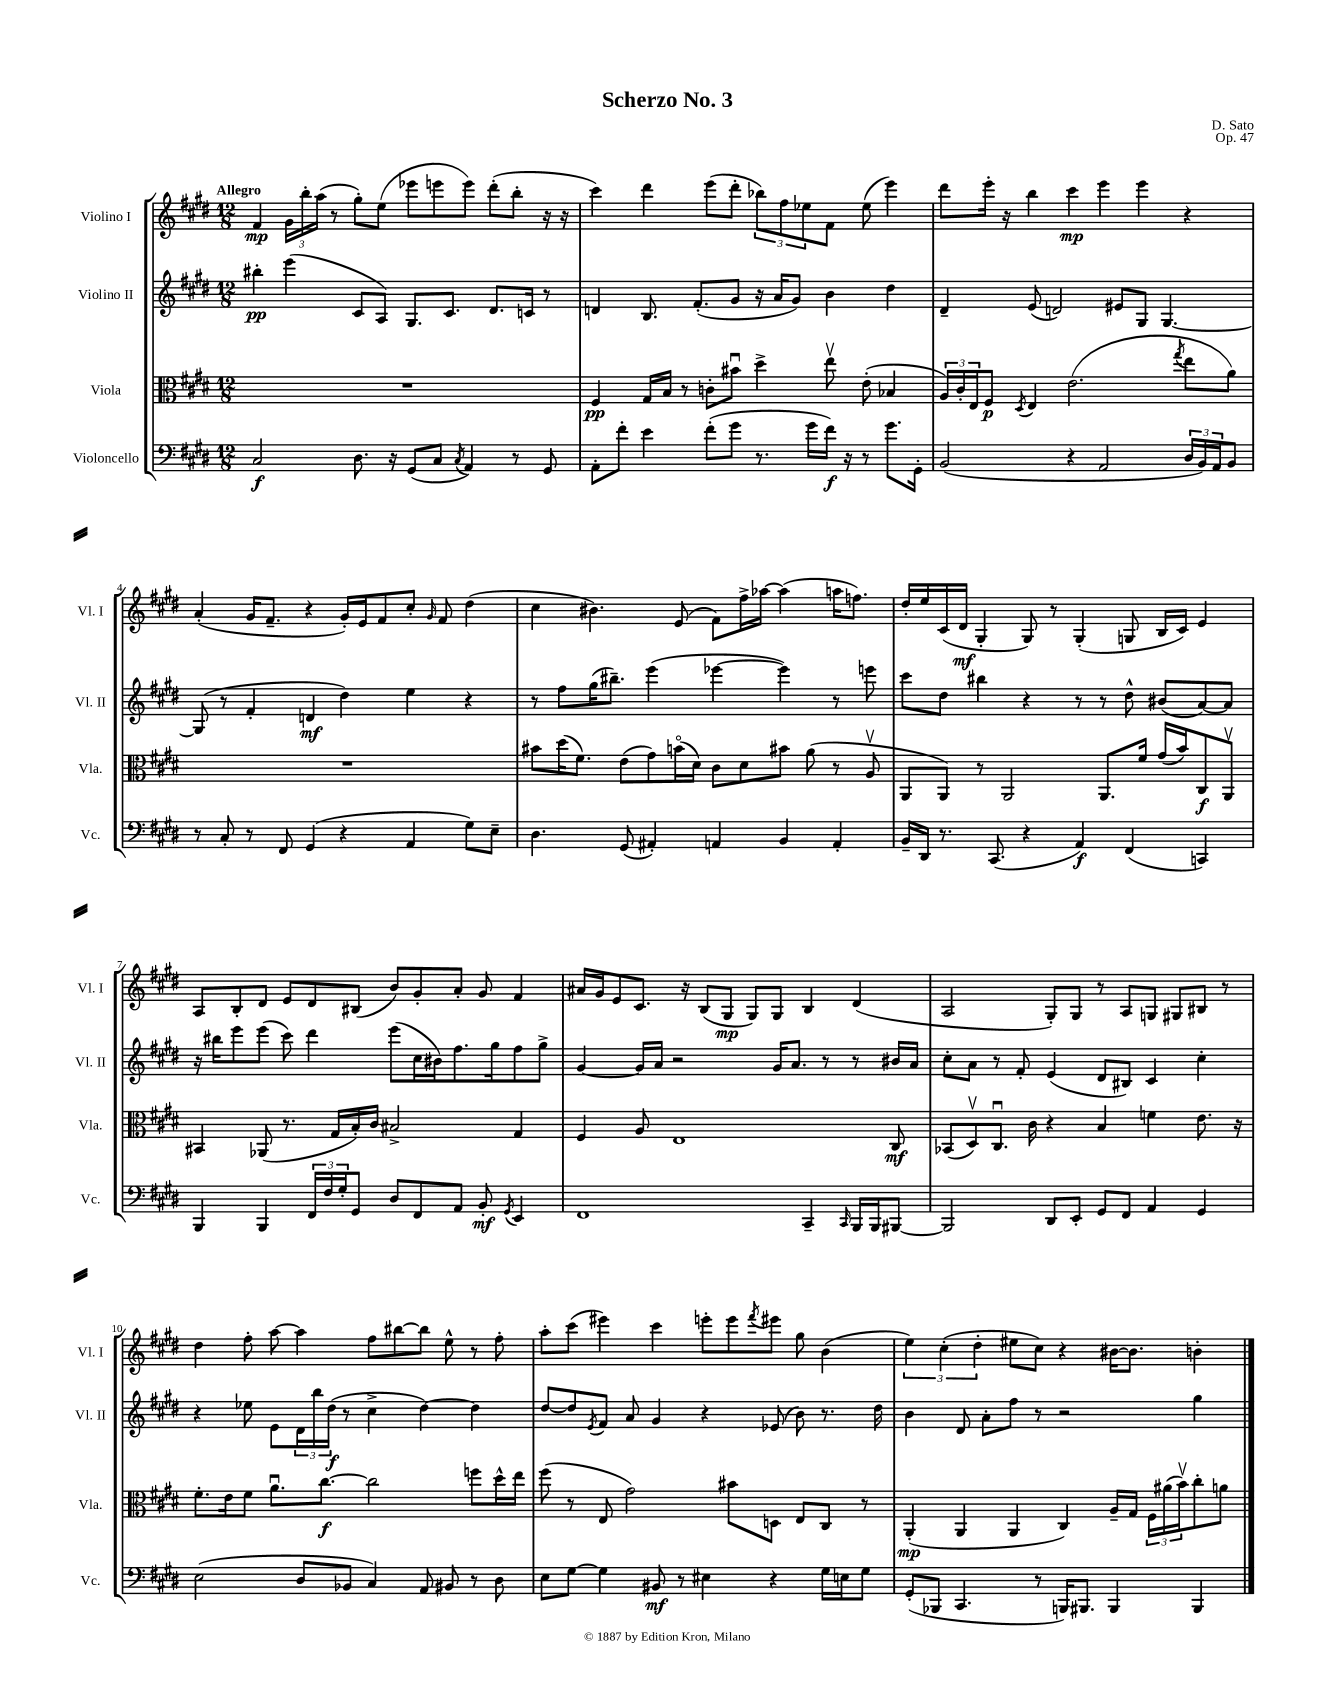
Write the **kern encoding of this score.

**kern	**dynam	**kern	**dynam	**kern	**dynam	**kern	**dynam
*part4	*part4	*part3	*part3	*part2	*part2	*part1	*part1
*staff4	*staff4	*staff3	*staff3	*staff2	*staff2	*staff1	*staff1
*I"Violoncello	*	*I"Viola	*	*I"Violino II	*	*I"Violino I	*
*I'Vc.	*	*I'Vla.	*	*I'Vl. II	*	*I'Vl. I	*
*clefF4	*	*clefC3	*	*clefG2	*	*clefG2	*
*k[f#c#g#d#]	*	*k[f#c#g#d#]	*	*k[f#c#g#d#]	*	*k[f#c#g#d#]	*
*M12/8	*	*M12/8	*	*M12/8	*	*M12/8	*
=1	=1	=1	=1	=1	=1	=1	=1
!	!	!	!	!	!	!LO:TX:a:B:t=Allegro	!
2C#/	f	1.r	.	4bb#X'\	pp	4f#/	mp
.	.	.	.	(4eee\	.	24g#\LL	.
.	.	.	.	.	.	24bb'\	.
.	.	.	.	.	.	(24aa\JJ	.
.	.	.	.	.	.	8r	.
8.D#\	.	.	.	8c#/L	.	8gg#'\L)	.
.	.	.	.	8A/J)	.	(8ee\J	.
16r	.	.	.	.	.	.	.
(8GG#/L	.	.	.	8.G#/L	.	8eee-X\L	.
8C#/J	.	.	.	.	.	8eeen\	.
.	.	.	.	8.c#/J	.	.	.
8qC#/	.	.	.	.	.	.	.
4AA/)	.	.	.	.	.	8eee\J)	.
.	.	.	.	8.d#/L	.	(8ddd#'\L	.
8r	.	.	.	.	.	8bb'\J	.
.	.	.	.	16cn/Jk	.	.	.
8GG#/	.	.	.	8r	.	16r	.
.	.	.	.	.	.	16r	.
=2	=2	=2	=2	=2	=2	=2	=2
8AA'\L	.	4F#/	pp	4dn/	.	4ccc#\)	.
8f#'\J	.	.	.	.	.	.	.
4e\	.	16G#/LL	.	8.B/	.	4ddd#\	.
.	.	16B/JJ	.	.	.	.	.
.	.	8r	.	.	.	.	.
.	.	.	.	(8.f#'/L	.	.	.
(8f#'\L	.	8cn'\L	.	.	.	(8eee\L	.
8g#\J	.	8b#Xu\J	.	8g#/J	.	8ddd#'\J	.
8.r	.	4dd#^\	.	16r	.	12bb-X\L)	.
.	.	.	.	16a/KL	.	.	.
.	.	.	.	.	.	12ff#\	.
.	.	.	.	8g#/J)	.	.	.
.	.	.	.	.	.	12ee-X\	.
16g#\LL	.	.	.	.	.	.	.
16f#\JJ)	f	8eev\	.	4b\	.	8f#\J	.
16r	.	.	.	.	.	.	.
8r	.	(8e'\	.	.	.	(8ee-\	.
8.g#\L	.	4B-X/	.	4dd#\	.	4eee\)	.
16GG#'\Jk	.	.	.	.	.	.	.
=3	=3	=3	=3	=3	=3	=3	=3
(2BB/	.	24A/LL)	.	4d#~/	.	8ddd#\L	.
.	.	24c#'/	.	.	.	.	.
.	.	24E/J	.	.	.	.	.
.	.	8F#/J	p	.	.	16eee'\Jk	.
.	.	.	.	.	.	16r	.
.	.	8qD#/	.	.	.	.	.
.	.	4E/	.	(8e/	.	4bb\	.
.	.	.	.	2dn/)	.	.	.
4r	.	(2.e\	.	.	.	4ccc#\	mp
2AA/	.	.	.	.	.	4eee\	.
.	.	.	.	8e#X/L	.	.	.
.	.	.	.	8G#/J	.	4eee\	.
.	.	.	.	[4.G#/	.	.	.
.	.	8qgg#/	.	.	.	.	.
24D#/LL	.	8ee\L	.	.	.	4r	.
24BB/)	.	.	.	.	.	.	.
24AA/J	.	.	.	.	.	.	.
8BB/J	.	8a\J)	.	.	.	.	.
!!LO:LB:g=z
=4	=4	=4	=4	=4	=4	=4	=4
8r	.	1.r	.	(8G#/]	.	(4a'/	.
8C#'/	.	.	.	8r	.	.	.
8r	.	.	.	4f#'/	.	16g#/KL	.
.	.	.	.	.	.	8.f#~/J	.
8FF#/	.	.	.	.	.	.	.
(4GG#/	.	.	.	4dn/	mf	4r	.
4r	.	.	.	4dd#\)	.	16g#'/LL)	.
.	.	.	.	.	.	16e/J	.
.	.	.	.	.	.	8f#/	.
4AA/	.	.	.	4ee\	.	8cc#'/J	.
.	.	.	.	.	.	16qqg#/	.
.	.	.	.	.	.	8f#/	.
8G#\L)	.	.	.	4r	.	(4dd#\	.
8E~\J	.	.	.	.	.	.	.
=5	=5	=5	=5	=5	=5	=5	=5
4.D#\	.	8b#X\L	.	8r	.	4cc#\	.
.	.	(16dd#\K	.	8ff#\L	.	.	.
.	.	8.f#\J)	.	.	.	.	.
.	.	.	.	(16gg#\K	.	4.b#X\)	.
.	.	.	.	8.bb#X~\J)	.	.	.
(8GG#/	.	(8e\L	.	.	.	.	.
4AA#X'/)	.	8g#\)	.	(4eee\	.	.	.
.	.	(16bn\L	.	.	.	(8e/	.
.	.	16d#\JJ)	.	.	.	.	.
4AAn/	.	8c#\L	.	[4eee-X\	.	8f#\L)	.
.	.	8d#\	.	.	.	16ff#^\L	.
.	.	.	.	.	.	[16aa-X\JJ	.
4BB/	.	8b#X\J	.	4eee-\])	.	(4aa-\]	.
.	.	(8a\	.	.	.	.	.
4AA'/	.	8r	.	8r	.	16aan\KL	.
.	.	.	.	.	.	8.ffn\J)	.
.	.	8Av/	.	8eeen\	.	.	.
=6	=6	=6	=6	=6	=6	=6	=6
16BB~/LL	.	8AA/L	.	8ccc#\L	.	16dd#'/LL	.
16DD#/JJ	.	.	.	.	.	16ee/	.
8.r	.	8AA/J)	.	8dd#\J	.	(16c#/	.
.	.	.	.	.	.	16d#/JJ	mf
.	.	8r	.	4bb#X\	.	4G#'/	.
(8.CC#/	.	.	.	.	.	.	.
.	.	2AA/	.	.	.	.	.
4r	.	.	.	4r	.	8G#/)	.
.	.	.	.	.	.	8r	.
4AA/)	f	.	.	8r	.	(4G#'/	.
.	.	8.AA/L	.	8r	.	.	.
(4FF#/	.	.	.	8dd#^^\	.	8Gn/	.
.	.	16f#/Jk	.	.	.	.	.
.	.	(16g#/LL	.	(8b#X/L	.	16B/LL	.
.	.	16b/J)	.	.	.	16c#/JJ)	.
4CCn/)	.	8C#/	f	[8a/)	.	4e/	.
.	.	8AAv/J	.	8a/J]	.	.	.
!!LO:LB:g=z
=7	=7	=7	=7	=7	=7	=7	=7
4BBB/	.	4BB#X/	.	16r	.	8A/L	.
.	.	.	.	16bb#X\KL	.	.	.
.	.	.	.	8eee\	.	8B'/	.
4BBB/	.	(8AA-X/	.	(8eee\J	.	8d#/J	.
.	.	8.r	.	8ccc#\)	.	8e/L	.
24FF#/LL	.	.	.	4ddd#\	.	8d#/	.
24F#/	.	.	.	.	.	.	.
.	.	16G#/LL	.	.	.	.	.
24G#'/J	.	.	.	.	.	.	.
8GG#/J	.	16B'/)	.	.	.	(8B#X/J	.
.	.	16c#/JJ	.	.	.	.	.
8D#/L	.	2B#X^/	.	(8eee\L	.	8b/L)	.
8FF#/	.	.	.	16cc#\L	.	8g#'/	.
.	.	.	.	16b#X\J)	.	.	.
8AA/J	.	.	.	8.ff#\	.	8a'/J	.
8BB'/	mf	.	.	.	.	8g#/	.
.	.	.	.	16gg#\k	.	.	.
8qGG#/	.	.	.	.	.	.	.
4EE/	.	4G#/	.	8ff#\	.	4f#/	.
.	.	.	.	8gg#^\J	.	.	.
=8	=8	=8	=8	=8	=8	=8	=8
1FF#	.	4F#/	.	[4g#/	.	16a#X/LL	.
.	.	.	.	.	.	16g#/J	.
.	.	.	.	.	.	8e/	.
.	.	8A/	.	16g#/LL]	.	8.c#/J	.
.	.	.	.	16a/JJ	.	.	.
.	.	1E	.	2r	.	.	.
.	.	.	.	.	.	16r	.
.	.	.	.	.	.	(8B/L	.
.	.	.	.	.	.	8G#/J	mp
.	.	.	.	.	.	8G#/L)	.
.	.	.	.	16g#/KL	.	8G#/J	.
.	.	.	.	8.a/J	.	.	.
4CC#~/	.	.	.	.	.	4B/	.
.	.	.	.	8r	.	.	.
16qqCC#/	.	.	.	.	.	.	.
16BBB/LL	.	.	.	8r	.	(4d#/	.
16BBB/J	.	.	.	.	.	.	.
[8BBB#X/J	.	8C#/	mf	16b#X/LL	.	.	.
.	.	.	.	16a/JJ	.	.	.
=9	=9	=9	=9	=9	=9	=9	=9
2BBB#/]	.	(8BB-X/L	.	8cc#'\L	.	2A/	.
.	.	8D#v/)	.	8a\J	.	.	.
.	.	8.C#u/J	.	8r	.	.	.
.	.	.	.	8f#'/	.	.	.
.	.	16c#\	.	.	.	.	.
8DD#/L	.	4r	.	(4e/	.	8G#'/L)	.
8EE'/J	.	.	.	.	.	8G#/J	.
8GG#/L	.	4B/	.	8d#/L	.	8r	.
8FF#/J	.	.	.	8B#X/J)	.	8A/L	.
4AA/	.	4fn\	.	4c#/	.	8Gn/J	.
.	.	.	.	.	.	8G#X/L	.
4GG#/	.	8.e\	.	4cc#'\	.	8B#X/J	.
.	.	.	.	.	.	8r	.
.	.	16r	.	.	.	.	.
!!LO:LB:g=z
=10	=10	=10	=10	=10	=10	=10	=10
(2E\	.	8.f#'\L	.	4r	.	4dd#\	.
.	.	16e\k	.	.	.	.	.
.	.	8f#\J	.	8ee-X\	.	8ff#'\	.
.	.	8.au\L	.	8e\L	.	[8aa\	.
8D#/L	.	.	.	24d#\L	.	4aa\]	.
.	.	.	.	24bb\	.	.	.
.	.	[8.cc#\J	f	.	.	.	.
.	.	.	.	(24dd#\JJ	f	.	.
8BB-X/J	.	.	.	8r	.	.	.
4C#/)	.	2cc#\]	.	4cc#^\	.	8ff#\L	.
.	.	.	.	.	.	[8bb#X\	.
8AA/	.	.	.	[4dd#\)	.	8bb#\J]	.
8BB#X/	.	.	.	.	.	8ee^^\	.
8r	.	8ffn\L	.	4dd#\]	.	8r	.
8D#\	.	16dd#^^\L	.	.	.	8ff#'\	.
.	.	16ee\JJ	.	.	.	.	.
=11	=11	=11	=11	=11	=11	=11	=11
8E\L	.	(8ff#\	.	[8dd#/L	.	8aa'\L	.
[8G#\J	.	8r	.	8dd#/]	.	(8ccc#\J	.
.	.	.	.	8qe/	.	.	.
4G#\]	.	8E/	.	8f#/J	.	4eee#X\)	.
.	.	2g#\)	.	8a/	.	.	.
8BB#X/	mf	.	.	4g#/	.	4ccc#\	.
8r	.	.	.	.	.	.	.
4E#X\	.	.	.	4r	.	8eeen'\L	.
.	.	8b#X\L	.	.	.	8eee\	.
.	.	.	.	.	.	8qfff#/	.
4r	.	8Dn\J	.	(8e-X/	.	8eee#X\J	.
.	.	8E/L	.	8b\)	.	8gg#\	.
16G#\LL	.	8C#/J	.	8.r	.	(4b\	.
16En\J	.	.	.	.	.	.	.
8G#\J	.	8r	.	.	.	.	.
.	.	.	.	16dd#\	.	.	.
=12	=12	=12	=12	=12	=12	=12	=12
(8GG#'/L	.	(4AA'/	mp	4b\	.	6ee\)	.
8BBB-X/J	.	.	.	.	.	.	.
.	.	.	.	.	.	(6cc#'\	.
4.CC#/	.	4AA/	.	8d#/	.	.	.
.	.	.	.	.	.	6dd#'\	.
.	.	.	.	8a'\L	.	.	.
.	.	4AA/	.	8ff#\J	.	8ee#X\L	.
8r	.	.	.	8r	.	8cc#\J)	.
16BBBn/KL)	.	4C#/)	.	2r	.	4r	.
8.BBB#X/J	.	.	.	.	.	.	.
4BBB#/	.	16A~/LL	.	.	.	[16b#X\KL	.
.	.	16G#/JJ	.	.	.	8.b#\J]	.
.	.	24F#\LL	.	.	.	.	.
.	.	(24a#X\	.	.	.	.	.
.	.	24bv\J)	.	.	.	.	.
4BBB#/	.	8cc#'\	.	4gg#\	.	4bn'\	.
.	.	8an\J	.	.	.	.	.
==	==	==	==	==	==	==	==
*-	*-	*-	*-	*-	*-	*-	*-
